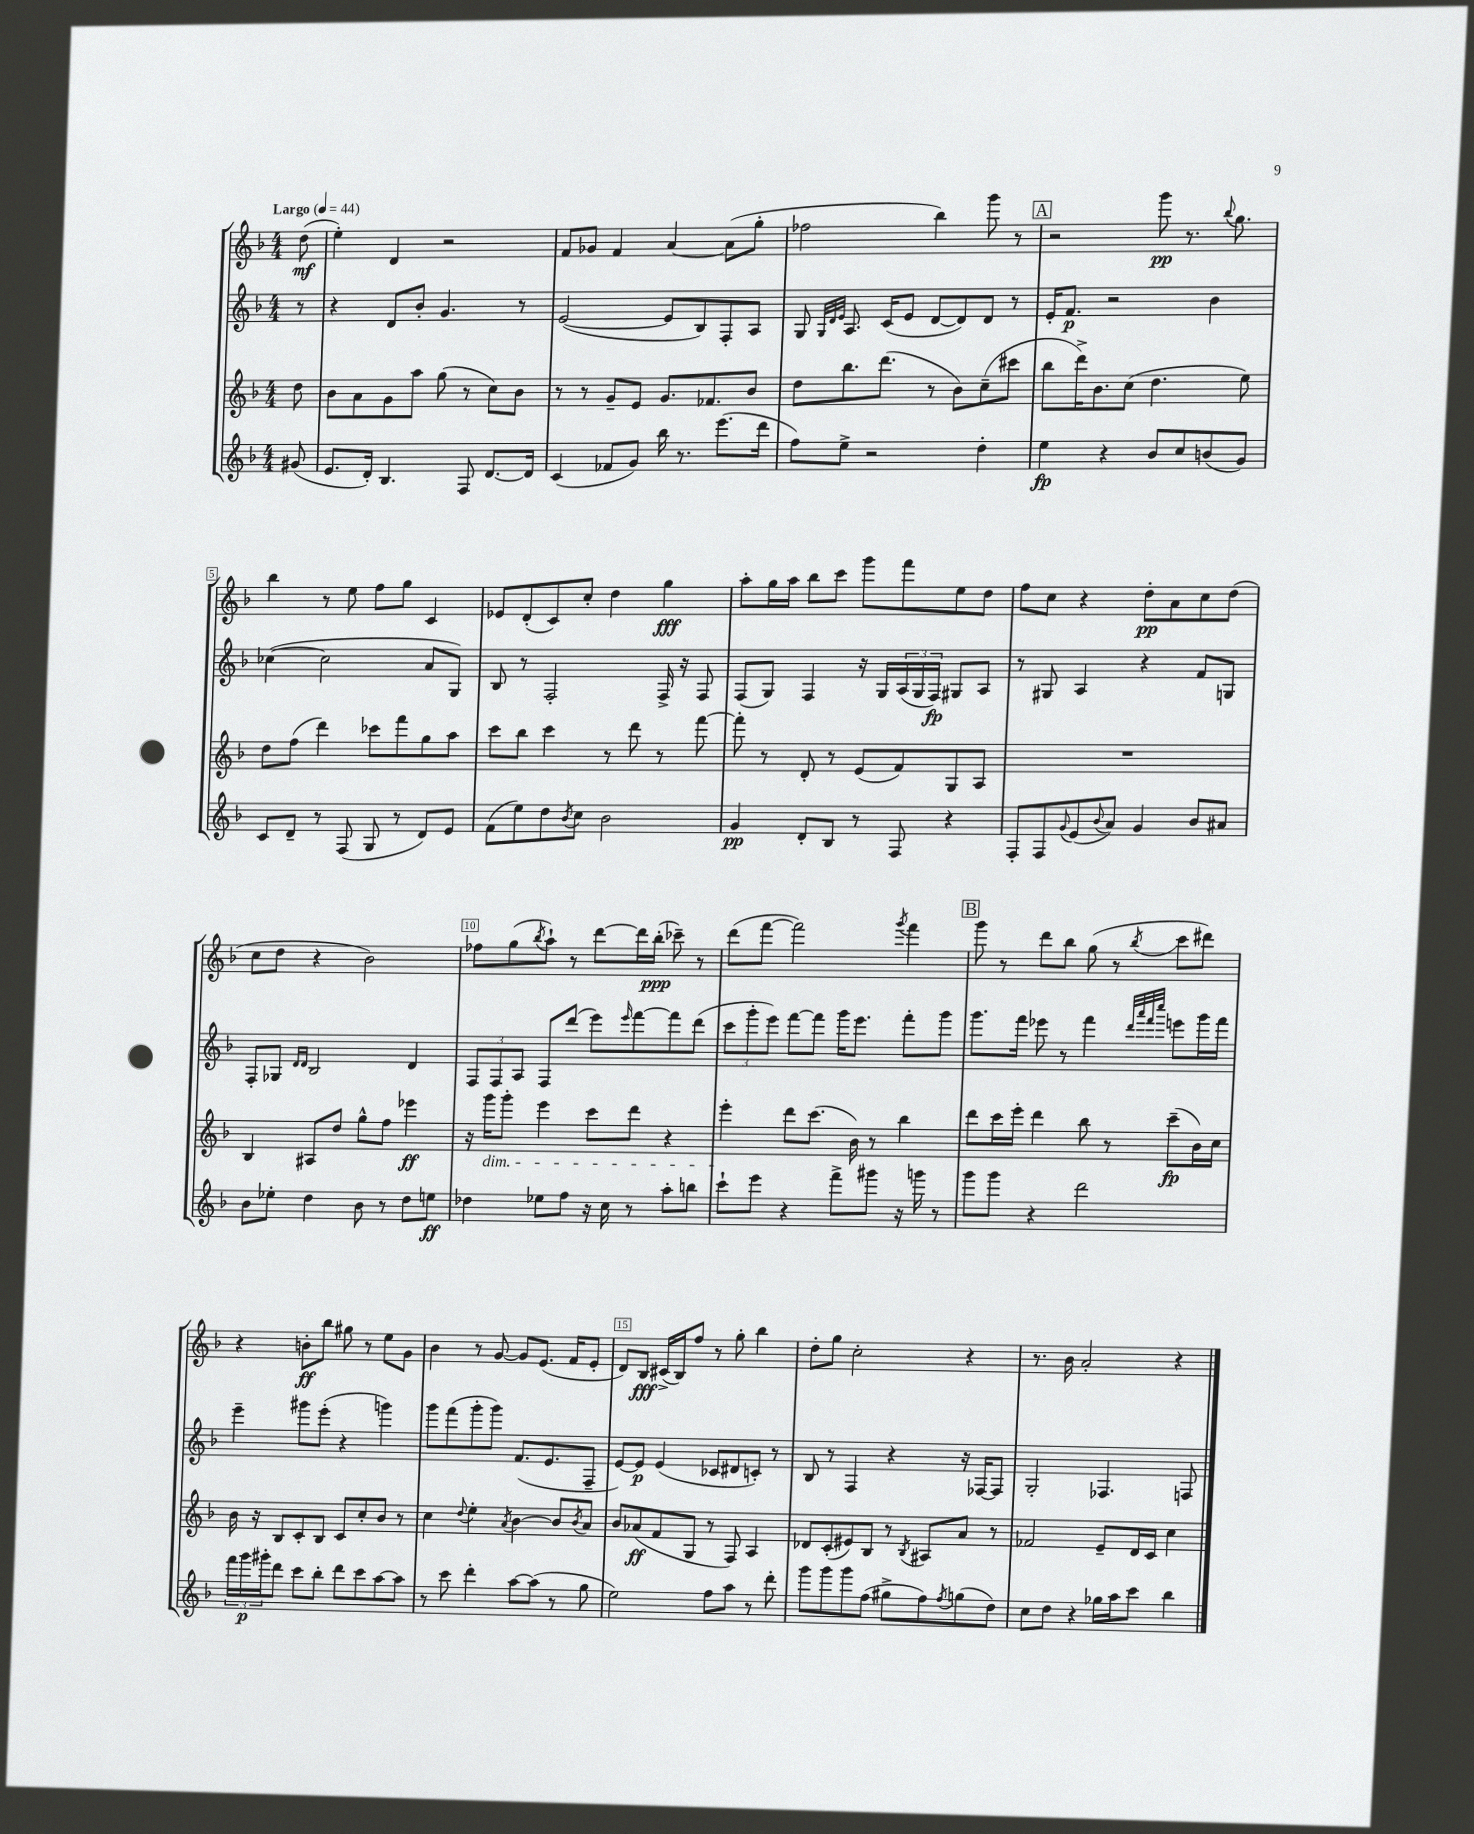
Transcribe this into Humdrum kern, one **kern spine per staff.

**kern	**dynam	**kern	**dynam	**kern	**dynam	**kern	**dynam
*part4	*part4	*part3	*part3	*part2	*part2	*part1	*part1
*staff4	*staff4	*staff3	*staff3	*staff2	*staff2	*staff1	*staff1
*clefG2	*	*clefG2	*	*clefG2	*	*clefG2	*
*k[b-]	*	*k[b-]	*	*k[b-]	*	*k[b-]	*
*M4/4	*	*M4/4	*	*M4/4	*	*M4/4	*
*MM44	*	*MM44	*	*MM44	*	*MM44	*
=	=	=	=	=	=	=	=
!	!	!	!	!	!	!LO:TX:a:B:t=Largo	!
(8g#X/	.	8dd\	.	8r	.	(8dd\	mf
=1	=1	=1	=1	=1	=1	=1	=1
8.e/L	.	8b-\L	.	4r	.	4ee'\)	.
.	.	8a\	.	.	.	.	.
16d'/Jk)	.	.	.	.	.	.	.
4.B-/	.	8g\	.	8d/L	.	4d/	.
.	.	8aa\J	.	8b-'/J	.	.	.
.	.	(8gg\	.	4.g/	.	2r	.
8F/	.	8r	.	.	.	.	.
[8.d/L	.	8cc\L)	.	.	.	.	.
.	.	8b-\J	.	8r	.	.	.
16d/Jk]	.	.	.	.	.	.	.
=2	=2	=2	=2	=2	=2	=2	=2
(4c/	.	8r	.	([2e/	.	8f/L	.
.	.	8r	.	.	.	8g-X/J	.
8f-X/L	.	8g~/L	.	.	.	4f/	.
8g/J)	.	8e/J	.	.	.	.	.
16bb-\	.	8.g/L	.	8e/L]	.	[4a/	.
8.r	.	.	.	.	.	.	.
.	.	.	.	8B-/)	.	.	.
.	.	8.f-X/	.	.	.	.	.
(8.eee\L	.	.	.	8F'/	.	(8a\L]	.
.	.	8b-/J	.	8A/J	.	8gg'\J	.
16ddd\Jk	.	.	.	.	.	.	.
=3	=3	=3	=3	=3	=3	=3	=3
8ff\L)	.	8dd\L	.	8G/	.	2ff-X\	.
.	.	.	.	32qqG/LLL	.	.	.
.	.	.	.	32qqd/	.	.	.
.	.	.	.	32qqe/JJJ	.	.	.
8ee^\J	.	8.bb-\	.	8.A/	.	.	.
2r	.	.	.	.	.	.	.
.	.	(8.ddd\J	.	(16c/KL	.	.	.
.	.	.	.	8e/J	.	.	.
.	.	8r	.	[8d/L	.	4bb-\)	.
.	.	8b-\L)	.	8d/])	.	.	.
4dd'\	.	(8cc~\	.	8d/J	.	8ggg\	.
.	.	8ccc#X\J	.	8r	.	8r	.
!!LO:REH:place=s1:t=A
=4	=4	=4	=4	=4	=4	=4	=4
4ee\	fp	8bb-\L	.	16e'/KL	.	2r	.
.	.	.	.	8.f/J	p	.	.
.	.	16ddd^\K)	.	.	.	.	.
.	.	8.b-\	.	.	.	.	.
4r	.	.	.	2r	.	.	.
.	.	(8cc\J	.	.	.	.	.
8b-/L	.	4.dd\	.	.	.	8ggg\	pp
8cc/	.	.	.	.	.	8.r	.
(8bn/	.	.	.	4b-\	.	.	.
.	.	.	.	.	.	8qqbb-/	.
.	.	.	.	.	.	8.gg\	.
8g/J)	.	8ee\)	.	.	.	.	.
!!LO:LB:g=z
=5	=5	=5	=5	=5	=5	=5	=5
8c/L	.	8dd\L	.	([4cc-X\	.	4bb-\	.
8d~/J	.	(8ff\J	.	.	.	.	.
8r	.	4ddd\)	.	2cc-\]	.	8r	.
(8F/	.	.	.	.	.	8ee\	.
8G/	.	8ccc-X\L	.	.	.	8ff\L	.
8r	.	8fff\	.	.	.	8gg\J	.
8d/L)	.	8gg\	.	8a/L	.	4c/	.
8e/J	.	8aa\J	.	8G/J)	.	.	.
=6	=6	=6	=6	=6	=6	=6	=6
(8f\L	.	8ccc\L	.	8B-/	.	8e-X/L	.
8ee\)	.	8bb-\J	.	8r	.	(8d'/	.
8dd\	.	4ccc\	.	2F'/	.	8c/)	.
8qb-/	.	.	.	.	.	.	.
8cc\J	.	.	.	.	.	8cc'/J	.
2b-\	.	8r	.	.	.	4dd\	.
.	.	8ddd\	.	.	.	.	.
.	.	8r	.	16F^/	.	4gg\	fff
.	.	.	.	16r	.	.	.
.	.	[8fff\	.	8F/	.	.	.
=7	=7	=7	=7	=7	=7	=7	=7
4g/	pp	8fff'\]	.	(8F/L	.	8aa'\L	.
.	.	8r	.	8G/J)	.	16gg\L	.
.	.	.	.	.	.	16aa\JJ	.
8d'/L	.	8d'/	.	4F/	.	8bb-\L	.
8B-/J	.	8r	.	.	.	8ccc\J	.
8r	.	(8e/L	.	16r	.	8ggg\L	.
.	.	.	.	16G/LL	.	.	.
8F/	.	8f/)	.	(24A/	.	8fff\	.
.	.	.	.	24G/	.	.	.
.	.	.	.	24F/JJ)	fp	.	.
4r	.	8G/	.	8G#X/L	.	8ee\	.
.	.	8A/J	.	8A/J	.	8dd\J	.
=8	=8	=8	=8	=8	=8	=8	=8
8F'/L	.	1r	.	8r	.	8ff\L	.
8F/	.	.	.	8G#X/	.	8cc\J	.
8qqg/	.	.	.	.	.	.	.
(8e/	.	.	.	4A/	.	4r	.
8qqb-/	.	.	.	.	.	.	.
8a/J)	.	.	.	.	.	.	.
4g/	.	.	.	4r	.	8dd'\L	pp
.	.	.	.	.	.	8a\	.
8b-/L	.	.	.	8f/L	.	8cc\	.
8a#X/J	.	.	.	8Gn/J	.	(8dd\J	.
!!LO:LB:g=z
=9	=9	=9	=9	=9	=9	=9	=9
8b-\L	.	4B-/	.	8F'/L	.	8cc\L	.
8ee-X'\J	.	.	.	8G-X/J	.	8dd\J	.
.	.	.	.	16qqd/LL	.	.	.
.	.	.	.	16qqd/JJ	.	.	.
4dd\	.	8A#X/L	.	2B-/	.	4r	.
.	.	8dd/J	.	.	.	.	.
8b-\	.	8gg^^\L	.	.	.	2b-\)	.
8r	.	8ff\J	.	.	.	.	.
8dd\L	.	4eee-X\	ff	4d/	.	.	.
8een\J	ff	.	.	.	.	.	.
=10	=10	=10	=10	=10	=10	=10	=10
4dd-X\	.	16r	.	12F/L	.	8ff-X\L	.
!	!	!LO:TX:b:i:t=dim.	!	!	!	!	!
.	.	16ggg\KL	.	.	.	.	.
.	.	.	.	12F/	.	.	.
.	.	8ggg'\J	.	.	.	(8gg\	.
.	.	.	.	12A/J	.	.	.
.	.	.	.	.	.	8qbb-/	.
8ee-X\L	.	4eee\	.	8F/L	.	8aa`\J)	.
8ff\J	.	.	.	(8ddd/J	.	8r	.
16r	.	8ccc\L	.	8eee\L)	.	[8ddd\L	.
16cc\	.	.	.	.	.	.	.
.	.	.	.	16qqeee/	.	.	.
8r	.	8ddd\J	.	[8fff\	.	16ddd\L]	.
.	.	.	.	.	.	(16bb-'\JJ	ppp
8aa'\L	.	4r	.	8fff\]	.	8ccc-X~\)	.
8bbn\J	.	.	.	(8ddd\J	.	8r	.
=11	=11	=11	=11	=11	=11	=11	=11
8ccc`\L	.	4eee'\	.	12ccc\L	.	(8ddd\L	.
.	.	.	.	12ggg'\	.	.	.
8eee\J	.	.	.	.	.	[8fff\J	.
.	.	.	.	12eee\J)	.	.	.
4r	.	8ddd\L	.	[8fff\L	.	2fff\])	.
.	.	(8.ccc\J	.	8fff\J]	.	.	.
8fff^\L	.	.	.	16ggg\KL	.	.	.
.	.	16b-\)	.	8.eee\J	.	.	.
8ggg#X\J	.	8r	.	.	.	.	.
.	.	.	.	.	.	8qggg/	.
16r	.	4bb-\	.	8fff'\L	.	4fff\	.
16gggn\	.	.	.	.	.	.	.
8r	.	.	.	8ggg\J	.	.	.
!!LO:REH:place=s1:t=B
=12	=12	=12	=12	=12	=12	=12	=12
8ggg\L	.	8ddd\L	.	8.ggg\L	.	8ggg\	.
8ggg\J	.	16ccc\L	.	.	.	8r	.
.	.	16eee'\JJ	.	16fff\Jk	.	.	.
4r	.	4ddd\	.	8eee-X\	.	8ddd\L	.
.	.	.	.	8r	.	8bb-\J	.
2ddd\	.	8bb-\	.	4fff\	.	(8gg\	.
.	.	8r	.	.	.	8r	.
.	.	.	.	32qqddd/LLL	.	.	.
.	.	.	.	32qqaaa/	.	.	.
.	.	.	.	32qqfff/	.	.	.
.	.	.	.	32qqcccc/JJJ	.	8qbb-/	.
.	.	(8ccc~\L	fp	8eeen\L	.	8ccc\L	.
.	.	16b-\L)	.	16ggg\L	.	8ddd#X\J)	.
.	.	16cc\JJ	.	16fff\JJ	.	.	.
!!LO:LB:g=z
=13	=13	=13	=13	=13	=13	=13	=13
24fff\LL	.	16b-\	.	4eee~\	.	4r	.
24ggg\	p	.	.	.	.	.	.
.	.	16r	.	.	.	.	.
24ggg#X'\J	.	.	.	.	.	.	.
8ddd\J	.	8B-/L	.	.	.	.	.
8ccc\L	.	8c'/	.	8ggg#X\L	.	8bn'\L	ff
8bb-'\J	.	8B-/J	.	(8eee'\J	.	8bb-\J	.
8ddd\L	.	8c/L	.	4r	.	8gg#X\	.
8ccc\	.	8cc'/	.	.	.	8r	.
[8aa\	.	8b-/J	.	4gggn\)	.	8ee\L	.
8aa\J]	.	8r	.	.	.	8g\J	.
=14	=14	=14	=14	=14	=14	=14	=14
8r	.	4cc\	.	8ggg\L	.	4b-\	.
8ccc\	.	.	.	(8fff\	.	.	.
.	.	8qqdd/	.	.	.	.	.
4ddd'\	.	4ee'\	.	8ggg'\	.	8r	.
.	.	.	.	8ggg\J)	.	[8g/	.
.	.	8qa/	.	.	.	.	.
[8aa\L	.	[4b-\	.	(8.f/L	.	8g/L]	.
(8aa\J]	.	.	.	.	.	(8.e/J	.
.	.	.	.	8.e/	.	.	.
8r	.	8b-/L]	.	.	.	.	.
.	.	.	.	.	.	16f/KL	.
.	.	8qb-/	.	.	.	.	.
8gg\	.	8a/J	.	8F~/J	.	8e'/J	.
=15	=15	=15	=15	=15	=15	=15	=15
2ee\)	.	8b-/L	.	[8e/L)	.	8d/L)	.
.	.	(8a-X/	ff	8e/J]	p	8B-/J	fff
.	.	8f/	.	(4e/	.	(16c#X^/LL	.
.	.	.	.	.	.	16B-/J)	.
.	.	8G/J	.	.	.	8ff/J	.
8ff\L	.	8r	.	8c-X/L	.	8r	.
8aa\J	.	8F/)	.	8d#X/	.	8gg'\	.
8r	.	4A/	.	8cn'/J)	.	4bb-\	.
8ddd'\	.	.	.	8r	.	.	.
=16	=16	=16	=16	=16	=16	=16	=16
8ggg\L	.	8d-X/L	.	8B-/	.	8dd'\L	.
8ggg\	.	(8c'/	.	8r	.	8gg\J	.
8ggg\	.	8e#X/)	.	4F/	.	2cc'\	.
(8ff\J	.	8B-/J	.	.	.	.	.
8gg#X^\L	.	8r	.	4r	.	.	.
.	.	8qB-/	.	.	.	.	.
8ff\)	.	8A#X/L	.	.	.	.	.
8qff/	.	.	.	.	.	.	.
(8ggn\	.	8a/J	.	16r	.	4r	.
.	.	.	.	[16F-X/KL	.	.	.
8dd\J)	.	8r	.	8F-/J]	.	.	.
=17	=17	=17	=17	=17	=17	=17	=17
8cc\L	.	2f-X/	.	2G'/	.	8.r	.
8dd\J	.	.	.	.	.	.	.
.	.	.	.	.	.	16b-\	.
4r	.	.	.	.	.	2a'/	.
16gg-X\LL	.	8e~/L	.	4.F-X/	.	.	.
16aa\J	.	.	.	.	.	.	.
8ccc\J	.	16d/L	.	.	.	.	.
.	.	16c/JJ	.	.	.	.	.
4bb-\	.	4cc\	.	.	.	4r	.
.	.	.	.	8Fn/	.	.	.
==	==	==	==	==	==	==	==
*-	*-	*-	*-	*-	*-	*-	*-
